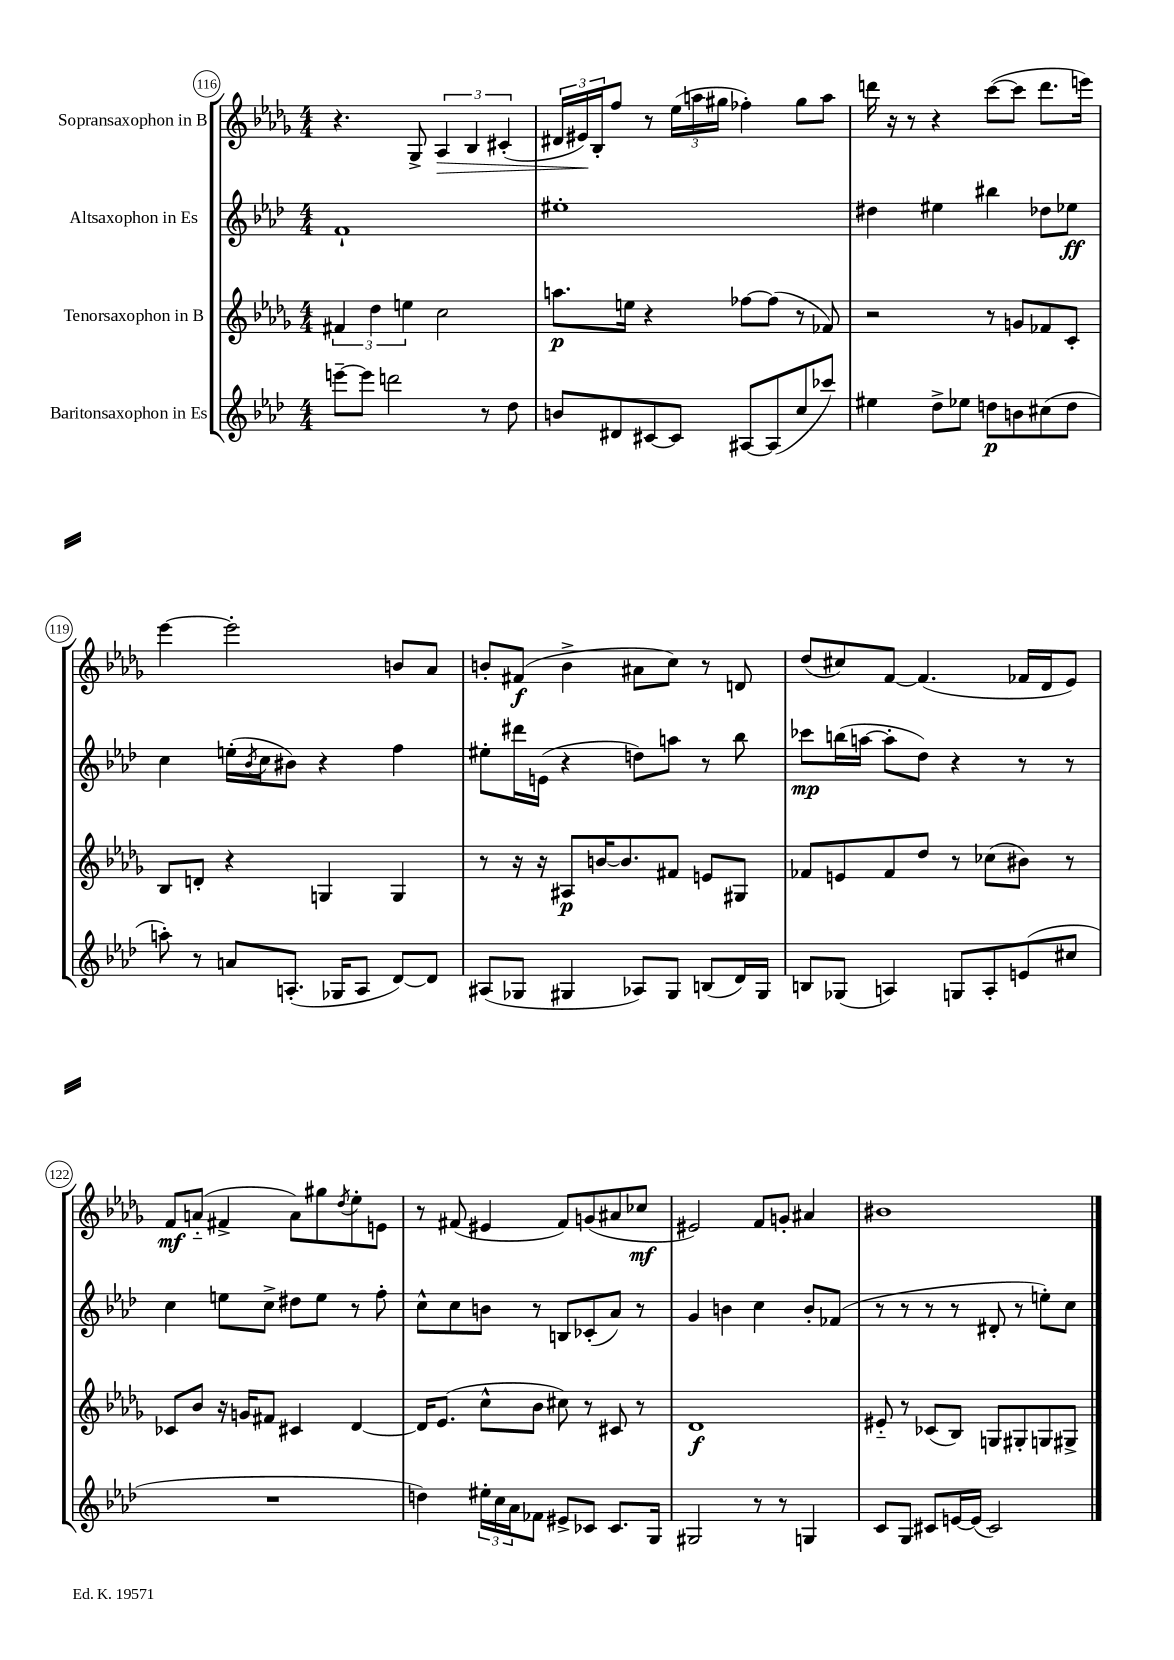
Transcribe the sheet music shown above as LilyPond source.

<<
\new StaffGroup <<
\new Staff = "s0" \with { instrumentName = "Sopransaxophon in B" } {
    \clef treble \key des \major \numericTimeSignature \time 4/4
    r4. ges8-> \tuplet 3/2 { aes4\> bes4 cis'4-.( } |
    \tuplet 3/2 { dis'16 eis'16\!) bes16-. } f''8 r8 \tuplet 3/2 { ees''16( a''16 gis''16 } fes''4-.) gis''8 a''8 |
    d'''16 r16 r8 r4 c'''8~( c'''8 d'''8. e'''16) |
    ees'''4~ ees'''2-. b'8 aes'8 |
    b'8-. fis'8\f( b'4-> ais'8 c''8) r8 d'8 |
    des''8( cis''8) f'8~ f'4.( fes'16 des'16 ees'8) |
    f'8\mf a'8-_( fis'4-> a'8) gis''8 \acciaccatura { des''8 } ees''8-. e'8 |
    r8 fis'8( eis'4 fis'8) g'8( ais'8 ces''8\mf |
    eis'2) f'8 g'8-. ais'4 |
    bis'1 \bar "|." |
}
\new Staff = "s1" \with { instrumentName = "Altsaxophon in Es" } {
    \clef treble \key aes \major \numericTimeSignature \time 4/4
    f'1-! |
    eis''1-. |
    dis''4 eis''4 bis''4 des''8 ees''8\ff |
    c''4 e''16-.( \acciaccatura { bes'8 } c''16 bis'8) r4 f''4 |
    eis''8-. dis'''16 e'16( r4 d''8) a''8 r8 bes''8 |
    ces'''8\mp b''16( a''16~ a''8-. des''8) r4 r8 r8 |
    c''4 e''8 c''8-> dis''8 e''8 r8 f''8-. |
    c''8-^ c''8 b'8 r8 b8 ces'8-.( aes'8) r8 |
    g'4 b'4 c''4 b'8-. fes'8( |
    r8 r8 r8 r8 dis'8-. r8 e''8-.) c''8 \bar "|." |
}
\new Staff = "s2" \with { instrumentName = "Tenorsaxophon in B" } {
    \clef treble \key des \major \numericTimeSignature \time 4/4
    \tuplet 3/2 { fis'4 des''4 e''4 } c''2 |
    a''8.\p e''16 r4 fes''8~ fes''8( r8 fes'8) |
    r2 r8 g'8 fes'8 c'8-. |
    bes8 d'8-. r4 g4 g4 |
    r8 r16 r16 ais8\p b'16~ b'8. fis'8 e'8 gis8 |
    fes'8 e'8 fes'8 des''8 r8 ces''8( bis'8) r8 |
    ces'8 bes'8 r16 g'16 fis'8 cis'4 des'4~ |
    des'16 ees'8.( c''8-^ bes'8 cis''8) r8 cis'8 r8 |
    des'1\f |
    eis'8-_ r8 ces'8( bes8) g8 gis8-. g8 gis8-> \bar "|." |
}
\new Staff = "s3" \with { instrumentName = "Baritonsaxophon in Es" } {
    \clef treble \key aes \major \numericTimeSignature \time 4/4
    e'''8~-- e'''8 d'''2 r8 des''8 |
    b'8 dis'8 cis'8~ cis'8 ais8~ ais8( c''8 ces'''8) |
    eis''4 des''8-> ees''8 d''8\p b'8 cis''8( d''8 |
    a''8-.) r8 a'8 a8.-.( ges16 a8 des'8~) des'8 |
    ais8( ges8 gis4 aes8) gis8 b8( des'16) gis16 |
    b8 ges8( a4) g8 a8-. e'8( cis''8 |
    R1 |
    d''4) \tuplet 3/2 { eis''16-. c''16 aes'16 } fes'8 eis'8-> ces'8 ces'8. g16 |
    gis2 r8 r8 g4 |
    c'8 g8 cis'8 e'16~ e'16( cis'2) \bar "|." |
}
>>
>>
\layout { \context { \Score currentBarNumber = #116 \override BarNumber.stencil = #(make-stencil-circler 0.1 0.3 ly:text-interface::print) } }
